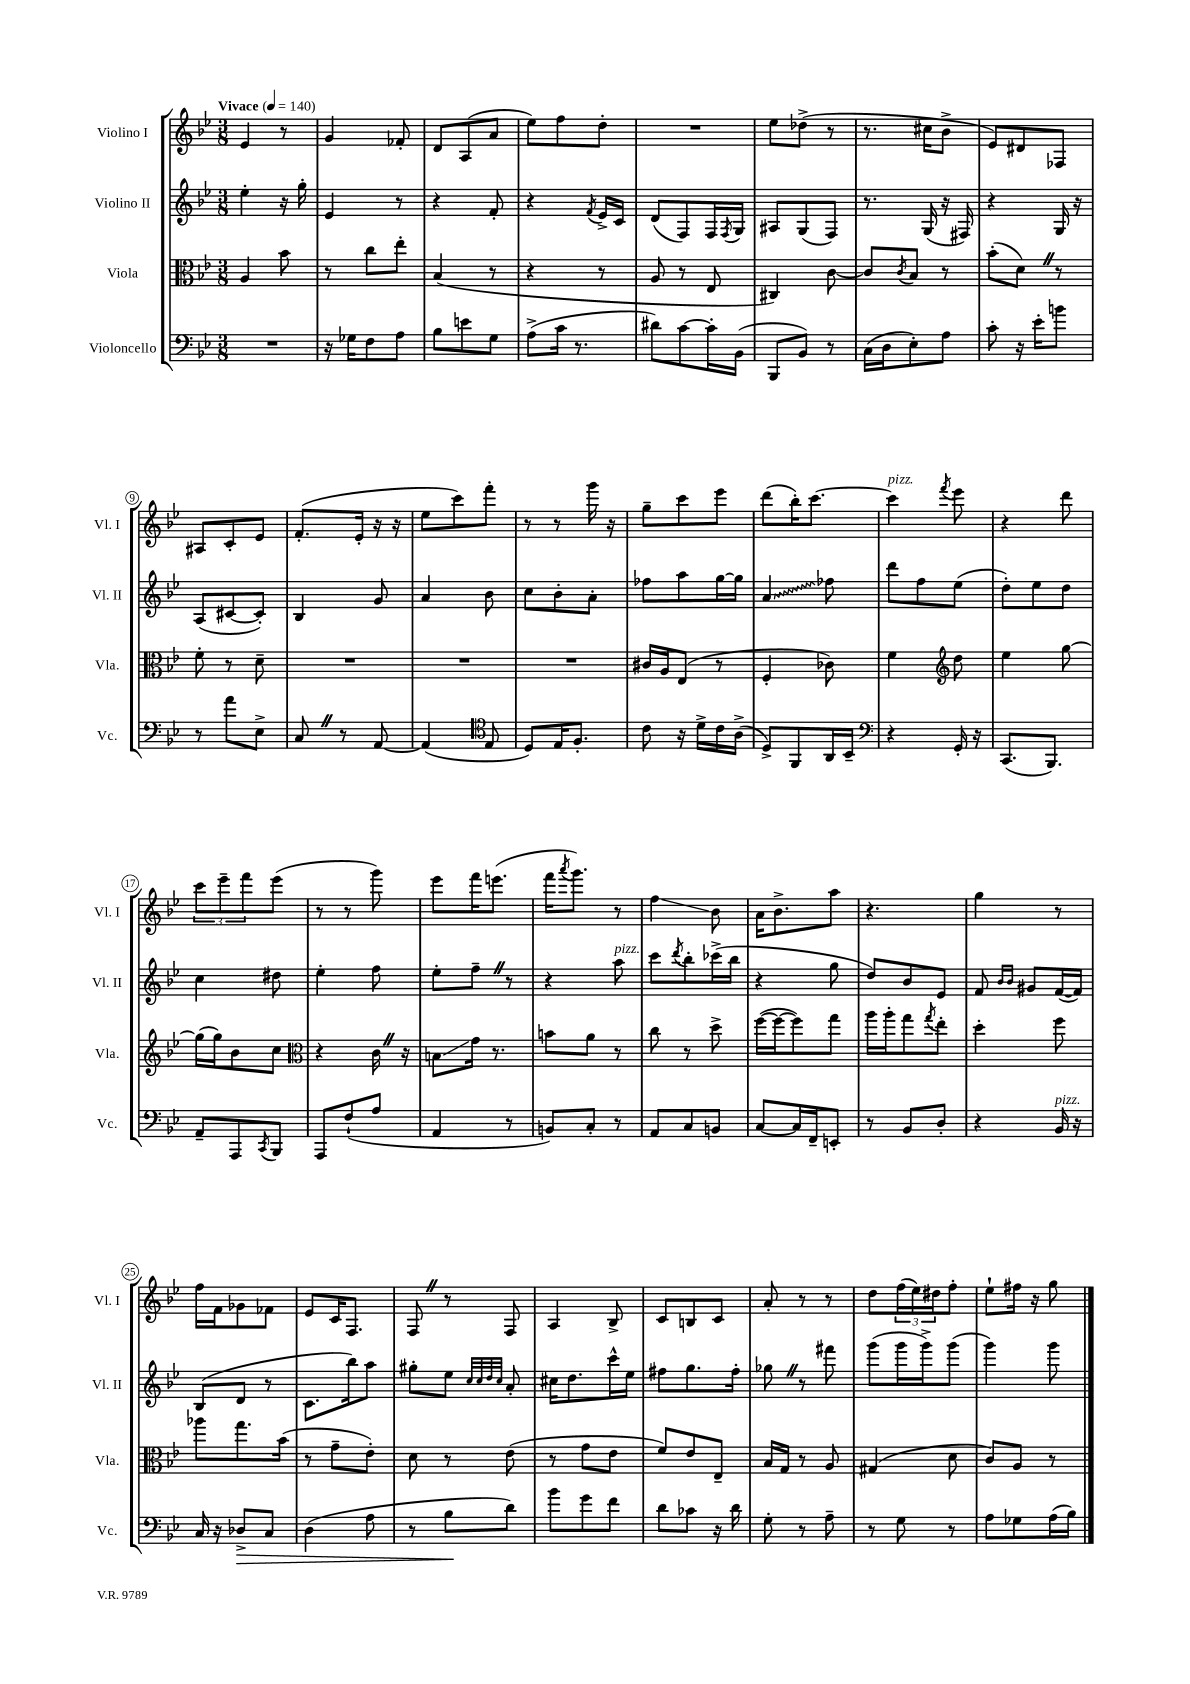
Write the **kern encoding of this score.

**kern	**kern	**kern	**kern
*staff4	*staff3	*staff2	*staff1
*clefF4	*clefC3	*clefG2	*clefG2
*k[b-e-]	*k[b-e-]	*k[b-e-]	*k[b-e-]
*M3/8	*M3/8	*M3/8	*M3/8
*MM140	*MM140	*MM140	*MM140
4.r	4A	4ee-'	4e-
.	8b-	16r	8r
.	.	16gg'	.
=	=	=	=
16r	8r	4e-	4g
16G-	.	.	.
8F	8cc	.	.
8A	8ee-'	8r	8f-'
=	=	=	=
8B-	(4B-	4r	8d
8e	.	.	(8A
8G	8r	8f'	8a
=	=	=	=
(8A^	4r	4r	8ee-)
16c	.	.	8ff
8.r	.	.	.
.	.	8qf	.
.	8r	16e-^	8dd'
.	.	16c	.
=	=	=	=
8d#)	8A	(8d	4.r
[8c	8r	8F)	.
16c']	8E-	16F	.
.	.	8qF	.
(16BB-	.	16G	.
=	=	=	=
8BBB-	4C#)	8A#	8ee-
8BB-)	.	(8G	(8dd-^
8r	[8c	8F)	8r
=	=	=	=
(16C	8c]	8.r	8.r
16D	.	.	.
.	8qc	.	.
8E-')	8B-	.	.
.	.	(16G	16cc#
8A	8r	16r	8b-^
.	.	16F#)	.
=	=	=	=
8c'	(8b-'	4r	8e-)
16r	8d)	.	8d#
16e-'	.	.	.
8b	8r	16G	8F-
.	.	16r	.
=	=	=	=
8r	8f'	(8A	8A#
8a	8r	[8c#	8c'
8E-^	8d~	8c#'])	8e-
=	=	=	=
8C	4.r	4B-	(8.f'
8r	.	.	.
.	.	.	16e-'
[8AA	.	8g	16r
.	.	.	16r
=	=	=	=
(4AA]	4.r	4a	8ee-
.	.	.	8ccc)
*clefC4	*	*	*
8E-	.	8b-	8fff'
=	=	=	=
8D)	4.r	8cc	8r
16E-	.	8b-'	8r
8.F'	.	.	.
.	.	8a'	16ggg
.	.	.	16r
=	=	=	=
8c	16c#	8ff-	8gg~
.	16A	.	.
16r	(8E-	8aa	8ccc
16d^	.	.	.
16c	8r	[16gg	8eee-
(16A^	.	16gg]	.
=	=	=	=
8D^)	4F'	4a	(8ddd
8FF	.	.	16bb-')
.	.	.	[8.ccc
16AA	8c-)	8ff-	.
16BB-~	.	.	.
=	=	=	=
*clefF4	*	*	*
4r	4f	8ddd	4ccc]
.	.	8ff	.
*	*clefG2	*	*
.	.	.	8qfff
16GG'	8dd	(8ee-	8eee-
16r	.	.	.
=	=	=	=
(8.CC	4ee-	8dd')	4r
.	.	8ee-	.
8.BBB-)	.	.	.
.	[8gg	8dd	8ddd
=	=	=	=
8AA~	(16gg]	4cc	12ccc
.	16gg)	.	.
.	.	.	12eee-~
8AAA	8b-	.	.
.	.	.	12fff
8qCC	.	.	.
8BBB-	8cc	8dd#	(8eee-
=	=	=	=
*	*clefC3	*	*
8AAA	4r	4ee-'	8r
(8F`	.	.	8r
8A	16c	8ff	8ggg)
.	16r	.	.
=	=	=	=
4AA	8B	8ee-'	8eee-
.	16g	8ff~	16fff
.	8.r	.	(8.eee
8r	.	8r	.
=	=	=	=
8BB)	8b	4r	16fff
.	.	.	8qaaa
.	.	.	8.ggg)
8C'	8a	.	.
8r	8r	8aa	8r
=	=	=	=
8AA	8cc	8ccc	4ff
.	.	8qddd	.
8C	8r	8bb-'	.
8BB	8dd^	(16ccc-^	8b-
.	.	16bb-	.
=	=	=	=
[8C	([16ff	4r	16a
.	16ff_	.	8.b-^
16C]	8ff])	.	.
16FF~	.	.	.
8EE'	8gg	8gg	8aa
=	=	=	=
8r	16aa	8dd)	4.r
.	16aa'	.	.
8BB-	8gg	8b-	.
.	8qgg	.	.
8D'	8ee-'	8e-	.
=	=	=	=
4r	4dd'	8f	4gg
.	.	16qqb-	.
.	.	16qqb-	.
.	.	8g#	.
16BB-	8ff	([16f	8r
16r	.	16f])	.
=	=	=	=
16C	8aa-	(8B-	16ff
16r	.	.	16f
8D-^	8.gg	8d	8g-
8C	.	8r	8f-
.	(16b-	.	.
=	=	=	=
(4D	8r	8.c	8e-
.	8g~	.	16c
.	.	16bb-)	8.F
8A	8e-')	8aa	.
=	=	=	=
8r	8d	8gg#'	8F
8B-	8r	8ee-	8r
.	.	32qqcc	.
.	.	32qqcc	.
.	.	32qqdd	.
.	.	32qqcc	.
8d)	(8e-	8a'	8F
=	=	=	=
8b-	8r	16cc#	4A
.	.	8.dd	.
8g	8g	.	.
8f	8e-	16ccc^^	8B-^
.	.	16ee-	.
=	=	=	=
8d	8f)	8ff#	8c
8c-	8e-	8.gg	8B
16r	8E-~	.	8c
16d	.	16ff#'	.
=	=	=	=
8G'	16B-	8gg-	8a'
.	16G	.	.
8r	8r	8r	8r
8A~	8A	8fff#	8r
=	=	=	=
8r	(4G#	(8ggg	8dd
8G	.	16ggg	(24ff
.	.	.	24ee-)
.	.	16ggg^)	.
.	.	.	24dd#
8r	8d	(8ggg	8ff'
=	=	=	=
8A	8c)	4ggg)	8ee-`
8G-	8A	.	16ff#
.	.	.	16r
(16A	8r	8ggg	8gg
16B-)	.	.	.
==	==	==	==
*-	*-	*-	*-
